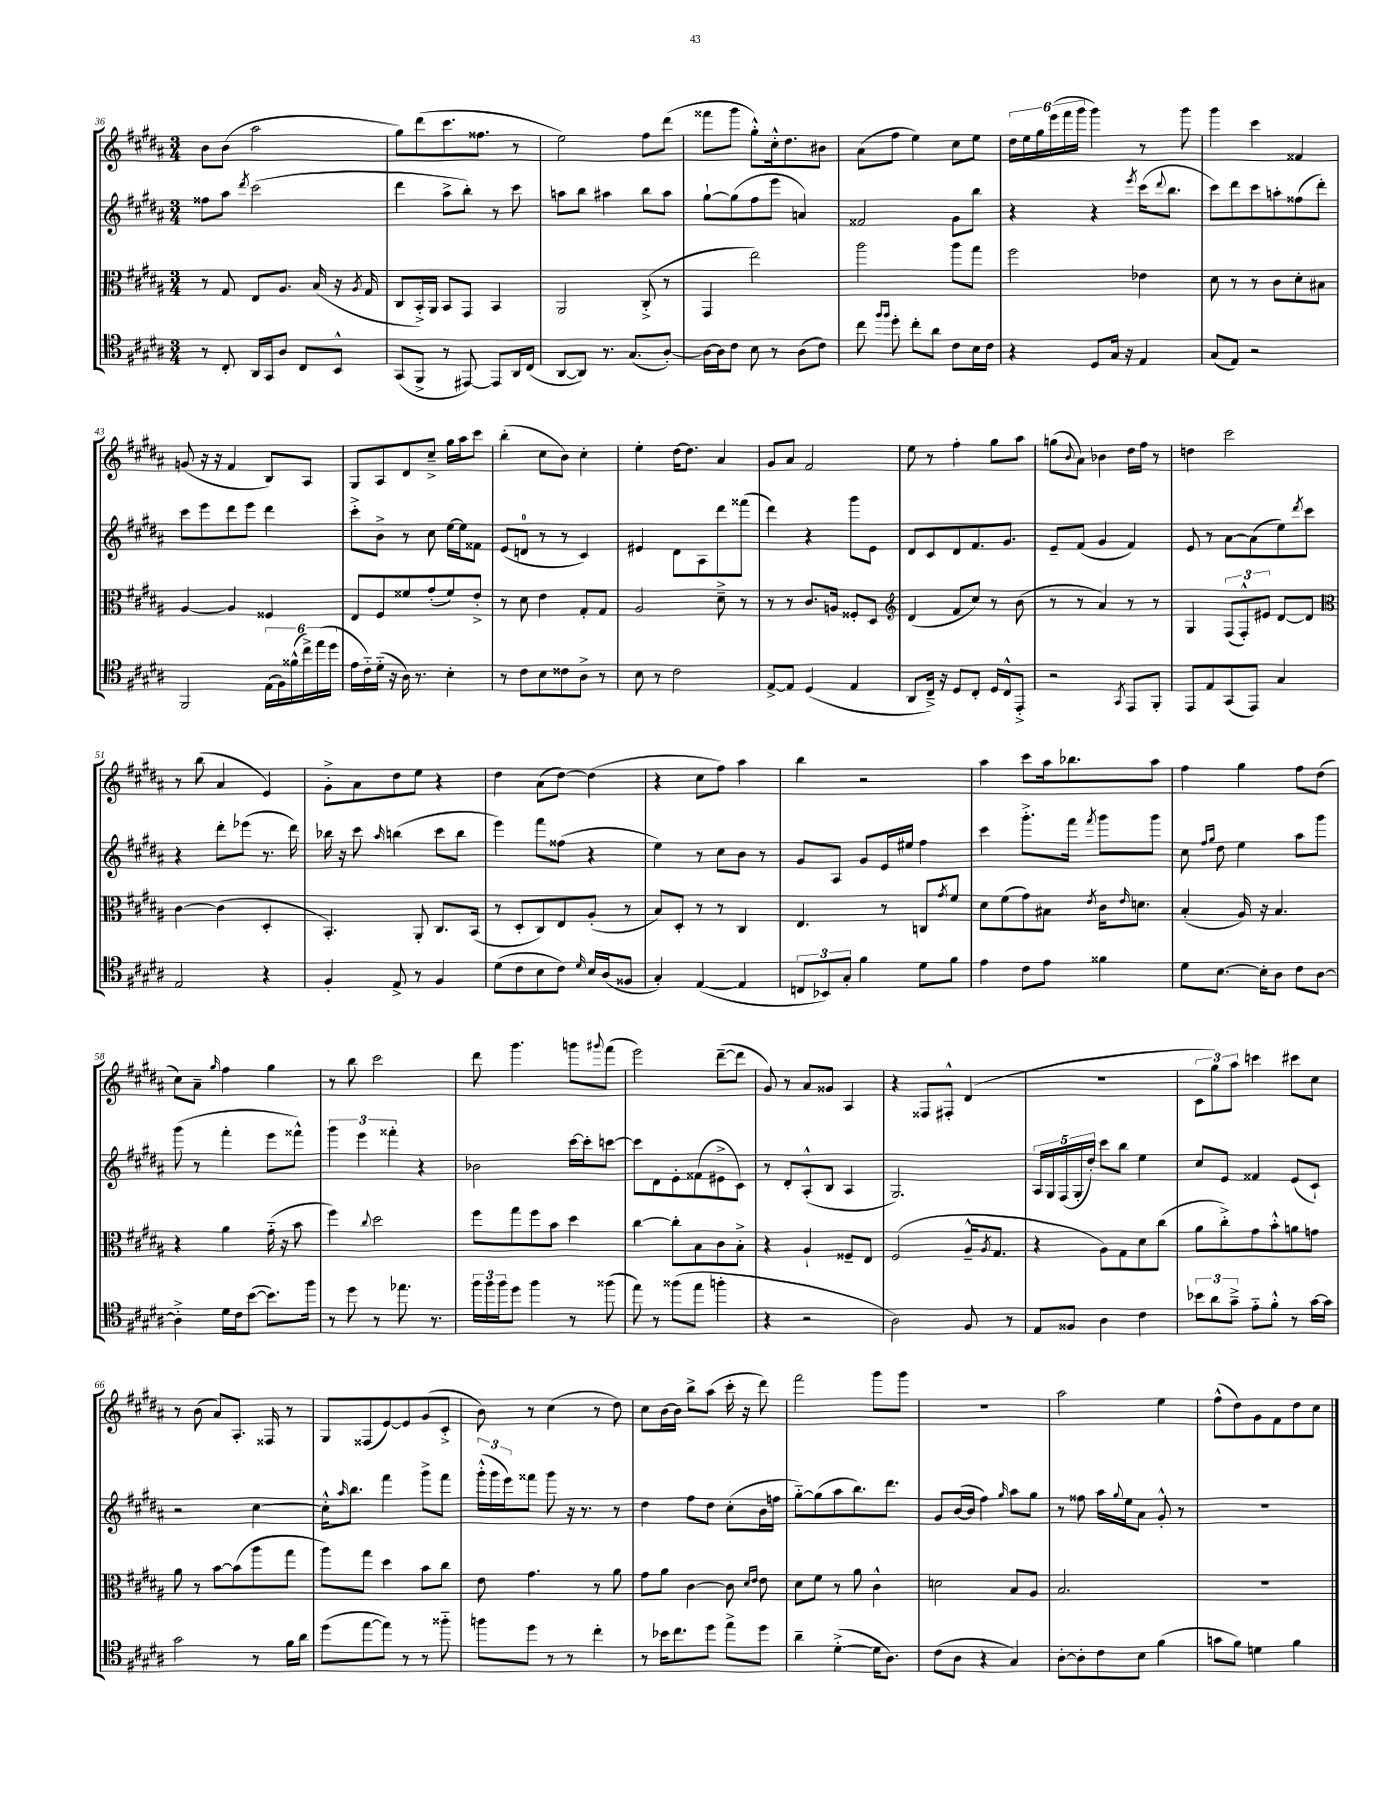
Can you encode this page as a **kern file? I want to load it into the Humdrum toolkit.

**kern	**kern	**kern	**kern
*staff4	*staff3	*staff2	*staff1
*clefC4	*clefC3	*clefG2	*clefG2
*k[f#c#g#d#a#]	*k[f#c#g#d#a#]	*k[f#c#g#d#a#]	*k[f#c#g#d#a#]
*M3/4	*M3/4	*M3/4	*M3/4
8r	8r	8ff##\L	8b\L
8C#'/	8G#/	8aa#\J	(8b\J
.	.	8qddd#/	.
16AA#/LL	8E/L	(2ccc#\	2aa#\
16GG#/J	.	.	.
8A#/J	8.A#/J	.	.
8C#/L	.	.	.
.	(16B/	.	.
8BB^^/J	16r	.	.
.	8qA#/	.	.
.	16G#/	.	.
=	=	=	=
(8GG#/L	8C#/L	4ddd#\	8gg#\L)
8FF#^/J	16BB'^/L)	.	(8ddd#\
.	16AA#/JJ	.	.
8r	8BB/L	8aa#^\L	8.ccc#\
[8EE#/)	8GG#/J	8bb'\J)	.
.	.	.	8.ff##\J
8EE#/]L	4BB/	8r	.
16AA#/L	.	8ccc#\	8r
(16C#/JJ	.	.	.
=	=	=	=
[8AA#/L	2AA#/	8aa\L	2ee\)
8AA#/]J)	.	8bb\J	.
8.r	.	4aa#\	.
(8.G#/L	.	.	.
.	(8C#'^/	8bb\L	8ff#\L
[8A#'/J)	8r	8aa#\J	(8ddd#\J
=	=	=	=
16A#\_LL	4GG#/	[8gg#`\L	8fff##\L
16A#\]J	.	.	.
8c#\J	.	(8gg#\]	8ggg#\J
8B\	2ee\)	8ff#\	8gg#'^^\L)
8r	.	8eee\J	16cc#'^^\k
.	.	.	8.dd#\
(8A#\L	.	4a/)	.
8c#\J)	.	.	8b#\J
=	=	=	=
8cc#\	2aa#\	2f##/	(8a#\L
16qqff#/LL	.	.	.
16qqff#/JJ	.	.	.
8dd#'\	.	.	8ff#\J
8cc#'\L	.	.	4ee\)
8a#\J	.	.	.
8c#\L	8aa#\L	8g#\L	8cc#\L
16B\L	8gg#\J	8bb\J	8ee\J
16c#\JJ	.	.	.
=	=	=	=
4r	2ff#\	4r	24dd#\LL
.	.	.	24ee\
.	.	.	24gg#\
.	.	.	(24eee\
.	.	.	24fff#\
.	.	.	24ggg#\JJ
8D#/L	.	4r	4ggg#\)
16G#/Jk	.	.	.
16r	.	.	.
.	.	8qeee/	.
4E/	4e-\	(16ccc#\LK	8r
.	.	8qqddd#/	.
.	.	8.bb\J	.
.	.	.	8ggg#\
=	=	=	=
(8G#/L	8d#\	8ccc#\L)	4ggg#\
8E/J)	8r	8ddd#\	.
2r	8r	8ccc#\	4ccc#\
.	8c#\L	8aa'\	.
.	8d#'\	(8ff##\	4f##/
.	8B#\J	8ddd#'\J)	.
=	=	=	=
2FF#/	[4A#/	8ccc#\L	(8g/
.	.	8eee\	16r
.	.	.	16r
.	4A#/]	8ddd#\	4f#/
.	.	8eee\J	.
(24E\LL	4F##/	4ddd#\	8B/L)
24F#\)	.	.	.
(24f##^^\	.	.	.
24cc#^\)	.	.	8A#/J
(24ee\	.	.	.
24dd#\JJ	.	.	.
=	=	=	=
16e\LL	8E/L	8ccc#'^\L	8G#/L
16c#'~\)	.	.	.
(16d#'~\JJ	8F#/	8b^\J	8A#/
16r	.	.	.
16A#\)	8f##/	8r	8d#/
8.r	.	.	.
.	(8g#'/	8cc#\	8cc#~^/J
4B'\	8f##/)	[16ee\LL	16gg#\LL
.	.	16ee\]J	16aa#\J
.	8e'^/J	8f##\J	8ccc#\J
=	=	=	=
8r	8r	(8e/L	(4bb'\
8c#\L	8d#\	8d/J	.
8B\	4e\	8r	8cc#\L
8c##\	.	8r	8b\J)
8A#^\J	8G#'/L	4c#/)	4cc#'\
8r	8G#/J	.	.
=	=	=	=
8B\	2A#/	4e#/	4ee'\
8r	.	.	.
2c#\	.	8d#\L	[16dd#\LK
.	.	.	8.dd#\]J
.	.	8A#\	.
.	8d#~^\	8ddd#\	4a#/
.	8r	(8fff##\J	.
=	=	=	=
[8E^/L	8r	4ddd#\)	8g#/L
8E/]J	8r	.	8a#/J
(4D#/	8.c#/L	4r	2f#/
.	16A/Jk	.	.
4E/	8F##'/L	8ggg#\L	.
.	8D#/J	8e\J	.
=	=	=	=
*	*clefG2	*	*
8AA#/L	(4d#/	8d#/L	8ee\
16C#~^/Jk)	.	8c#/	8r
16r	.	.	.
8D#/L	8f#/L	8d#/	4ff#'\
8C#'/J	8cc#/J)	8.f#/	.
16D#/LL	8r	.	8gg#\L
16C#^^/J	.	8.g#/J	.
8EE'^/J	(8b\	.	8aa#\J
=	=	=	=
2r	8r	8e~/L	(8gg\L
.	.	.	8qqb/
.	8r	(8f#/J	8a#\J)
.	4a#/)	4g#/	4b-\
8qGG#/	.	.	.
8EE/L	8r	4f#/)	16dd#\LL
.	.	.	16ff#\JJ
8FF#'/J	8r	.	8r
=	=	=	=
8EE/L	4G#/	8e/	4dd\
8E/	.	8r	.
(8GG#/	(12F#/L	[8a#\L	2ccc#\
.	12F#'^^/)	.	.
8EE/J)	.	(8a#\]	.
.	12e#/J	.	.
4G#/	[8d#/L	8ee\)	.
.	.	8qddd#/	.
.	8d#/]J	8ccc#\J	.
=	=	=	=
*	*clefC3	*	*
2E/	[4c#\	4r	8r
.	.	.	(8bb\
.	(4c#\]	8ddd#'\L	4a#/
.	.	(8eee-\J	.
4r	4D#'/	8.r	4e/)
.	.	16ddd#\)	.
=	=	=	=
4F#'/	4.BB'/)	16bb-\	8g#'^\L
.	.	16r	.
.	.	8ccc#\	8a#\
.	.	16qqaa#/	.
8E^/	.	(4bb\	8dd#\
8r	8AA#'/	.	8ee\J
4F#/	8.C#/L	8ccc#\L	4r
.	.	8bb\J	.
.	(16BB/Jk	.	.
=	=	=	=
(8d#\L	8r	4eee\)	4dd#\
8c#\	8D#'/L	.	.
8B\	8C#/)	8fff#\L	(8a#\L
8c#\J)	8E/	(8ff##\J	[8dd#\J)
16qqd#/	.	.	.
16B/LL	(8A#'/J	4r	(4dd#\]
(16A#/J	.	.	.
8F##/J	8r	.	.
=	=	=	=
4G#'/)	8B/L)	4ee\)	4r
.	8D#'/J	.	.
([4E/	8r	8r	8cc#\L
.	8r	8cc#\L	8ff#\J)
4E/]	4C#/	8b\J	4aa#\
.	.	8r	.
=	=	=	=
12C/L	4.E/	8g#/L	4bb\
12BB-/)	.	.	.
.	.	8A#/J	.
12G#'/J	.	.	.
4f#\	.	8g#/L	2r
.	8r	16e/L	.
.	.	16ee#/JJ	.
8d#\L	8C/L	4ff#\	.
.	8qg#/	.	.
8f#\J	8f#/J	.	.
=	=	=	=
4e\	8d#\L	4ccc#\	4aa#\
.	(8f#\	.	.
8c#\L	8g#\)	8.ggg#'^\L	8ccc#\L
8e\J	8B#\J	.	16aa#\k
.	.	16fff#\Jk	8.bb-\
.	8qe/	8qfff#/	.
4f##\	16c#\LK	8ggg#\L	.
.	16qqe/	.	.
.	8.d\J	.	.
.	.	8ggg#\J	8aa#\J
=	=	=	=
8d#\L	(4B'/	8cc#\	4ff#\
.	.	16qqff#/LL	.
.	.	16qqgg#/JJ	.
[8.B\J	.	8dd#\	.
.	16A#/)	4ee\	4gg#\
16B'\]LK	16r	.	.
8A#\J	4.B/	.	.
8c#\L	.	8aa#\L	8ff#\L
[8A#\J	.	8ggg#\J	(8dd#\J
=	=	=	=
4A#'^\]	4r	(8ggg#\	8cc#\L)
.	.	8r	8a#~\J
.	.	.	16qqgg#/
16d#\LL	4a#\	4fff#'\	4ff#\
16c#\J	.	.	.
([8b\J	.	.	.
8.b\]L)	(16g#'~\	8eee\L	4gg#\
.	16r	.	.
.	8b\	8fff##^^\J)	.
16ff#\Jk	.	.	.
=	=	=	=
8r	4ff#\)	6ggg#\	8r
8dd#\	.	.	8bb\
.	.	6eee\	.
.	8qqcc#/	.	.
8r	2dd#\	.	2ccc#\
.	.	6fff##'\	.
8.ee-\	.	.	.
.	.	4r	.
8.r	.	.	.
=	=	=	=
24ff#\LL	8ff#\L	2b-\	8ddd#\
24ff#\	.	.	.
24ff#\J	.	.	.
8dd#\J	8gg#\	.	4.ggg#\
4ff#\	8ff#\	.	.
.	8b\J	.	.
8r	4dd#\	[16ccc#\LL	8ggg\L
.	.	16ccc#'\]J	.
.	.	.	8qqggg#/
(8ff##\	.	[8ccc\J	(8fff#\J
=	=	=	=
8ee\)	[4cc#\	8ccc\]L	2eee\)
8r	.	8d#\	.
(8ff##\L	8cc#'\]L	8e'\	.
8ee\J	8B\	(8f##\	.
4ff'\	8c#\	8e#^\	([8ddd#~\L
.	8B'^\J	8c#\J)	8ddd#\]J
=	=	=	=
4r	4r	8r	8g#/)
.	.	8d#'/L	8r
2r	4A#`/	(8A#'^^/	8a#/L
.	.	8B/J	8g##/J
.	8F##~/L	4A#/	4A#/
.	8E/J	.	.
=	=	=	=
2A#\)	(2F#/	2.G#/)	4r
.	.	.	8F##/L
.	.	.	8F#'^^/J
8F#/	16A#~^^/LK	.	(4d#/
.	8qA#/	.	.
.	8.G#/J	.	.
8r	.	.	.
=	=	=	=
8E/L	4r	20A#/LL	2.r
.	.	20G#/	.
.	.	(20F#/	.
8F##/J	.	.	.
.	.	20G#'/	.
.	.	20dd#'/JJ)	.
4A#\	8A#\L)	8ccc#\L	.
.	8G#\	8bb\J	.
4c#\	8d#\	4ee\	.
.	(8cc#\J	.	.
=	=	=	=
12b-\L	8a#\L	8cc#/L	12c#\L
12a#\	.	.	12gg#\)
.	8cc#'^\)	8e/J	.
12g#~^\J	.	.	12aa#\J
8e'~\L	8g#\	4f##/	4ccc\
8f#'^^\J	8b'^^\	.	.
8r	8a\	(8e/L	8ccc#\L
[16g#\LL	8g\J	8c#`/J)	8cc#\J
16g#\]JJ	.	.	.
=	=	=	=
2g#\	8a#\	2r	8r
.	8r	.	(8b\
.	[8b\L	.	8a#/L)
.	(8b\]	.	8.A#'/J
8r	8aa#\	[4cc#\	.
.	.	.	16F##/
16f#\LL	8gg#\J	.	8r
16a#\JJ	.	.	.
=	=	=	=
(8dd#\L	8aa#\L)	16cc#'^^\]LK	8G#/L
.	.	16qqaa#/	.
.	.	8.bb\J	.
[8ee\	8gg#\J	.	(8F##/
8ee\]J)	4dd#\	4fff#\	[8e/)
8r	.	.	8e/]
8r	8b\L	8ggg#^\L	(8g#/
8ff##'~\	8cc#\J	8fff#\J	8c#'^/J
=	=	=	=
8ff\L	8e\	(24ggg#'^^\LL	8b\)
.	.	24ggg#\	.
.	.	24eee\J)	.
8dd#\J	4.g#\	8fff##\J	8r
8r	.	8ggg#\	(4cc#\
8r	.	16r	.
.	.	8.r	.
4cc#'\	8r	.	8r
.	8a#\	8r	8dd#\)
=	=	=	=
8r	8g#\L	4dd#\	8cc#\L
16b-\LK	8a#\J	.	[16b\L
8.cc#\	.	.	16b\]JJ
.	[4c#\	8ff#\L	8bb^\L
8dd#\J	.	8dd#\J	(8aa#\J
8ee^\L	8c#\]	(8cc#'\L	16ccc#'\
.	.	.	16r
.	16qqd#/LL	.	.
.	16qqe/JJ	.	.
8dd#\J	8e\	16b\L	8ddd#\)
.	.	16ff\JJ	.
=	=	=	=
4a#~\	8d#\L	[8gg#'~\L)	2fff#\
.	8f#\J	(8gg#\]	.
([4d#'^\	8r	8aa#\	.
.	8a#\	8.bb\)	.
16d#\]LK	4c#^^\	.	8ggg#\L
8.A#\J)	.	8.ddd#\J	.
.	.	.	8ggg#\J
=	=	=	=
(8c#\L	2d\	8g#/L	2.r
8A#\J	.	([16b/L	.
.	.	16b/]JJ	.
4r	.	4ff#\)	.
.	.	16qqgg#/	.
4G#/)	8B/L	8aa#\L	.
.	8A#/J	8gg#\J	.
=	=	=	=
[8A#'\L	2.B/	8r	2aa#\
8A#'\]	.	8ff##\	.
8c#\	.	16aa#\LL	.
.	.	8qqgg#/	.
.	.	16ee\J	.
8B\J	.	8a#\J	.
(4f#\	.	8g#'^^/	4ee\
.	.	8r	.
=	=	=	=
8g\L	2.r	2.r	(8ff#^^\L
8f#\J)	.	.	8dd#\)
4d\	.	.	8g#\
.	.	.	8f#\
4f#\	.	.	8dd#\
.	.	.	8cc#\J
==	==	==	==
*-	*-	*-	*-
